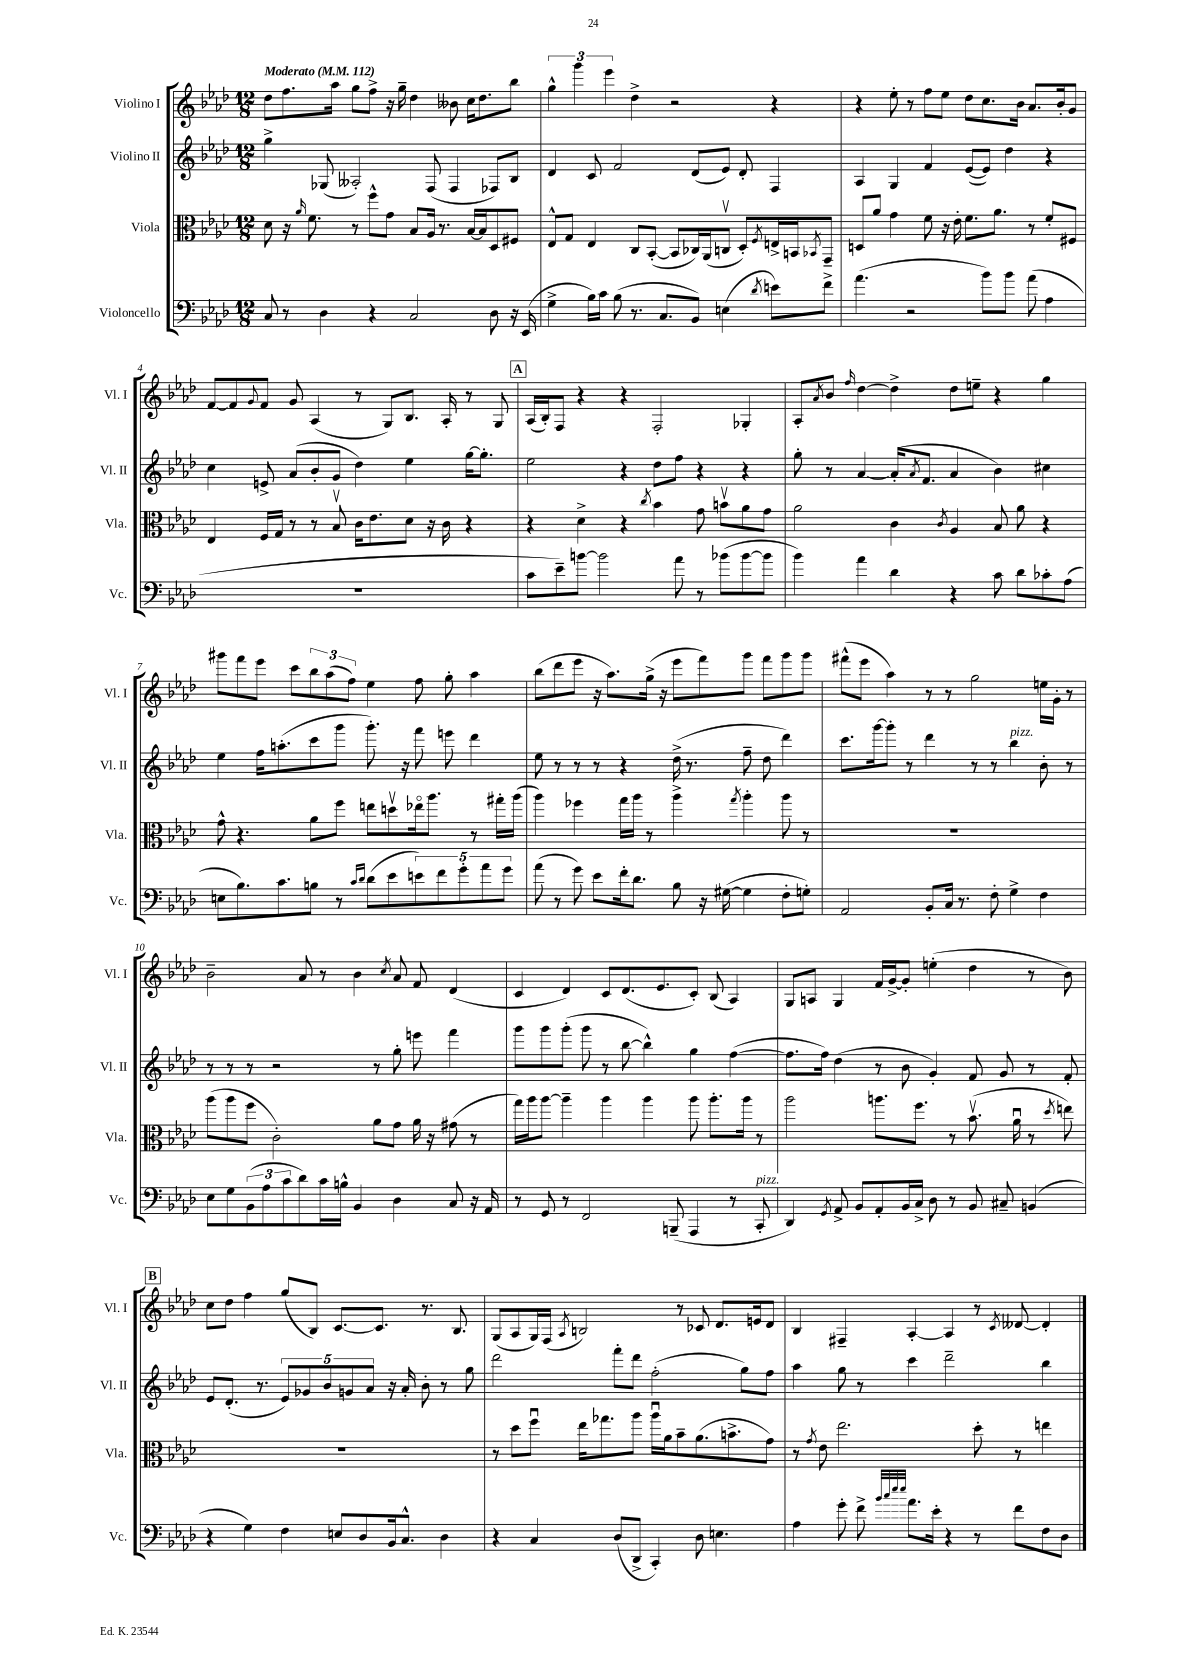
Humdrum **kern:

**kern	**kern	**kern	**kern
*part4	*part3	*part2	*part1
*staff4	*staff3	*staff2	*staff1
*I"Violoncello	*I"Viola	*I"Violino II	*I"Violino I
*I'Vc.	*I'Vla.	*I'Vl. II	*I'Vl. I
*clefF4	*clefC3	*clefG2	*clefG2
*k[b-e-a-d-]	*k[b-e-a-d-]	*k[b-e-a-d-]	*k[b-e-a-d-]
*M12/8	*M12/8	*M12/8	*M12/8
*MM112	*MM112	*MM112	*MM112
=1	=1	=1	=1
!	!	!	!LO:TX:a:B:t=Moderato
8C/	8d-\	4gg^\	8dd-\L
8r	16r	.	8.ff\
.	16qqa-/	.	.
.	8.f\	.	.
4D-\	.	(8G-X/	.
.	.	.	16aa-\Jk
.	8r	2A--X'/)	8gg\L
4r	8ff^^\L	.	8ff^\J
.	8g\J	.	16r
.	.	.	16gg~\
2C/	8B-/L	.	4dd-\
.	16A-/Jk	(8F/	.
.	8.r	.	.
.	.	4F/	8b--X\
.	[16B-/LL	.	16cc\KL
.	16B-/J]	.	8.dd-\
8D-\	8D-/	8F-X/L)	.
16r	8F#X/J	8B-/J	8bb-\J
(16EE-/	.	.	.
=2	=2	=2	=2
4G^\	8E-^^/L	4d-/	6gg^^\
.	8G/J	.	.
.	.	.	6ggg\
16B-\LL)	4E-/	8c/	.
16c\JJ	.	.	.
.	.	.	6eee-\
(8B-\	.	2f/	.
8.r	8C/L	.	4dd-^\
.	([8BB-'/J	.	.
8.C/L	.	.	.
.	8BB-/L]	.	2r
8BB-/J)	16C-X/L)	(8d-/L	.
.	(16AA-/J	.	.
(4En\	8Cnv/J	8e-/J)	.
.	8D-'/L)	8d-'/	.
8qd-/	8qF/	.	.
8en\L)	16En^/L	4F/	4r
.	16BBn/J	.	.
.	8qBB-X/	.	.
8f^\J	8GG~/J	.	.
=3	=3	=3	=3
(4.a-\	8Dn/L	4A-/	4r
.	8a-/J	.	.
.	4g\	4G/	8ee-'\
2r	.	.	8r
.	8f\	4f/	8ff\L
.	16r	.	8ee-\J
.	16e-'\	.	.
.	8.f\L	([8e-/L	8dd-\L
8b-\L)	.	8e-/J])	8.cc\
.	8.a-\J	.	.
8b-\J	.	4dd-\	.
.	.	.	16b-\Jk
(8a-\	8r	.	8.a-/L
4A-\	8f'/L	4r	.
.	.	.	16b-'/k
.	8F#X/J	.	8g/J
!!LO:LB:g=z
=4	=4	=4	=4
1.r	4E-/	4cc\	[8f/L
.	.	.	8f/]
.	.	.	8qqg/
.	16F/LL	8en^/	8f/J
.	16G/JJ	.	.
.	8r	(8a-/L	8g/
.	8r	8b-'/	(4A-/
.	8B-v/	8g/J	.
.	16c\KL	4dd-\)	8r
.	8.e-\	.	.
.	.	.	8G/L)
.	8d-\J	4ee-\	8.B-/J
.	16r	.	.
.	16c\	.	16A-'/
.	4r	[16gg\KL	8r
.	.	8.gg'\J]	.
.	.	.	8G/
!!LO:REH:place=s1:t=A
=5	=5	=5	=5
8c\L	4r	2ee-\	(16A-/LL
.	.	.	16B-'/J)
8e-~\)	.	.	8F/J
[8bn\J	4d-^\	.	4r
2b\]	.	.	.
.	4r	4r	4r
.	8qcc/	.	.
.	4b-\	8dd-\L	2F'/
8a-\	.	8ff\J	.
8r	8g\	4r	.
(8b-X\L	8bnv\L	.	.
[8b-\	8a-\	4r	4G-X'/
8b-\J]	8g\J	.	.
=6	=6	=6	=6
4b-\)	2a-\	8gg'\	8A-'/L
.	.	.	8qa-/
.	.	8r	8b-/J
.	.	.	16qqff/
4a-\	.	[4a-/	[4dd-\
4d-\	4c\	(16a-'/KL]	4dd-^\]
.	.	8qa-/	.
.	.	8.f/J	.
.	8qc/	.	.
4r	4A-/	4a-/	8dd-\L
.	.	.	8een~\J
8c\	8B-/	4b-\)	4r
8d-\L	8a-\	.	.
8c-X'\	4r	4cc#X\	4gg\
(8A-\J	.	.	.
!!LO:LB:g=z
=7	=7	=7	=7
8En\L	8g^^\	4ee-\	8ggg#X\L
8.B-\)	4.r	.	8fff\
.	.	16ff\KL	8eee-\J
8.c\	.	(8.aan'\	.
.	.	.	8ccc\L
8Bn\J	8a-\L	8ccc\	12bb-\
.	.	.	(12aa-\
8r	8ff\J	8ggg\J	.
.	.	.	12ff\J)
16qqc/LL	.	.	.
16qqd-/JJ	.	.	.
(8d-\L	8een\L	8.ggg'\)	4ee-\
8e-\	8ddnv\	.	.
.	.	16r	.
10en\)	16ee-X\k	8fff\	8ff\
.	8.aa-\J	.	.
10f\	.	.	.
.	.	8eeen\	8gg'\
10g'\	.	.	.
.	8r	4ddd-\	4aa-\
10a-\	.	.	.
.	16gg#X'\LL	.	.
10g\J	.	.	.
.	(16aa-\JJ	.	.
=8	=8	=8	=8
(8a-\	4aa-\)	8ee-\	(8bb-\L
8r	.	8r	8ddd-\
8g\)	4ff-X\	8r	8eee-\J
8e-\L	.	8r	16r
.	.	.	8.aa-\L)
16f'\k	16gg\LL	4r	.
8.d-\J	16aa-\JJ	.	.
.	8r	.	(16gg^\Jk
.	.	.	16r
8B-\	4aa-^\	(16dd-^\	8eee-\L
.	.	8.r	.
16r	.	.	8fff\)
([16G#X\	.	.	.
.	8qgg/	.	.
4G#\]	4aa-'\	8ff~\	8ggg\J
.	.	8dd-\	8fff\L
8F'\L	8aa-\	4ddd-\)	8ggg\
8Gn'\J)	8r	.	8ggg\J
=9	=9	=9	=9
2AA-/	1.r	8.ccc\L	(8fff#X^^\L
.	.	.	8eee-\J
.	.	[16ggg\k	.
.	.	8ggg'\J]	4aa-\)
.	.	8r	.
8BB-'/L	.	4ddd-\	8r
16C/Jk	.	.	8r
8.r	.	.	.
.	.	8r	2gg\
8F'\	.	8r	.
!	!	!LO:TX:a:i:t=pizz.	!
4G^\	.	4bb-\	.
4F\	.	8b-'\	16een\LL
.	.	.	16g'\JJ
.	.	8r	8r
!!LO:LB:g=z
=10	=10	=10	=10
8E-\L	(8aa-\L	8r	2b-~\
8G\	8aa-\	8r	.
(12BB-\	8ff\J	8r	.
12A-\	.	.	.
.	2c'\)	2r	.
12c\	.	.	.
8d-\)	.	.	8a-/
16c\L	.	.	8r
16Bn^^\JJ	.	.	.
4BB-/	.	.	4b-\
.	8a-\L	8r	.
.	.	.	8qcc/
4D-\	8g\J	8gg'\	8a-/
.	16a-\	8eeen\	8f/
.	16r	.	.
8C/	(8g#X\	4fff\	(4d-/
16r	8r	.	.
16AA-/	.	.	.
=11	=11	=11	=11
8r	16gg\LL)	8ggg\L	4c/
.	16aa-\J	.	.
8GG/	[8aa-\J	8ggg\	.
8r	4aa-~\]	(8ggg'\J	4d-/)
2FF/	.	8ggg\	.
.	4aa-\	8r	8c/L
.	.	[8bb-\	(8.d-/
.	4aa-\	4bb-^^\])	.
.	.	.	8.e-/
(8BBBn~/	.	.	.
4AAA-/	8aa-\	4gg\	8c'/J)
.	8.aa-'\L	.	(8B-/
8r	.	([4ff\	4A-/)
.	16aa-\Jk	.	.
!LO:TX:a:i:t=pizz.	!	!	!
8CC'/	8r	.	.
=12	=12	=12	=12
4DD-/)	2aa-\	8.ff\L]	8G/L
.	.	.	8An/J
.	.	16ff\Jk)	.
8qGG/	.	.	.
8AA-^/	.	(4dd-\	4G/
8BB-/L	.	.	.
8AA-'/	8.aan\L	8r	16f/LL
.	.	.	[16g^/J
16BB-/L	.	8b-\	8g'/J]
16C^/JJ	8.ff\J	.	.
8D-\	.	4g'/)	(4een'\
8r	8r	.	.
8BB-/	(8.b-v\	8f/	4dd-\
8C#X~/	.	8g/	.
.	16a-u\	.	.
(4BBn/	8r	8r	8r
.	8qdd-/	.	.
.	8een\)	8f'/	8b-\)
!!LO:LB:g=z
!!LO:REH:place=s1:t=B
=13	=13	=13	=13
4r	1.r	8e-/L	8cc\L
.	.	(8.d-'/J	8dd-\J
4G\)	.	.	4ff\
.	.	8.r	.
4F\	.	10e-/L)	(8gg/L
.	.	10g-X/	.
.	.	.	8B-/J)
.	.	10b-/	.
8En/L	.	.	[8.c/L
.	.	10gn/	.
8D-/	.	.	.
.	.	10a-/J	.
.	.	.	8.c/J]
16BB-/k	.	16r	.
8.C^^/J	.	16a-'/	.
.	.	8b-'\	8.r
4D-\	.	8r	.
.	.	.	8.B-/
.	.	8gg\	.
=14	=14	=14	=14
4r	8r	2ddd-\	(8G/L
.	8dd-\L	.	8A-/
4C/	8ffu\J	.	16G/L)
.	.	.	(16F/JJ
.	.	.	8qA-/
.	16ee-\KL	.	2Bn/)
.	8.gg-X\	.	.
(8D-/L	.	8fff'\L	.
8DD-^/J	8aa-\J	8ddd-\J	.
4CC'/)	16aa-u\LL	(2ff'\	.
.	16a-\J	.	.
.	8b-~\	.	8r
8D-\	(8.a-\	.	8c-X/
4.En\	.	.	8.d-/L
.	8.bn^\	.	.
.	.	8gg\L)	.
.	.	.	16en/k
.	8g\J)	8ff\J	8d-/J
=15	=15	=15	=15
4A-\	8r	4aa-\	4B-/
.	8qg/	.	.
.	8e-\	.	.
8g'\	2.ee-\	8gg\	4F#X~/
8f^\	.	8r	.
32qqb-/LLL	.	.	.
32qqcc/	.	.	.
32qqee-/	.	.	.
32qqee-/JJJ	.	.	.
8.a-\L	.	4ccc\	[4A-'/
16e-'\Jk	.	.	.
4r	.	2ddd-~\	4A-/]
8r	8dd-'\	.	8r
.	.	.	8qc/
8f\L	8r	.	[8d--X/
8F\	4een\	4bb-\	4d--'/]
8D-\J	.	.	.
==	==	==	==
*-	*-	*-	*-
